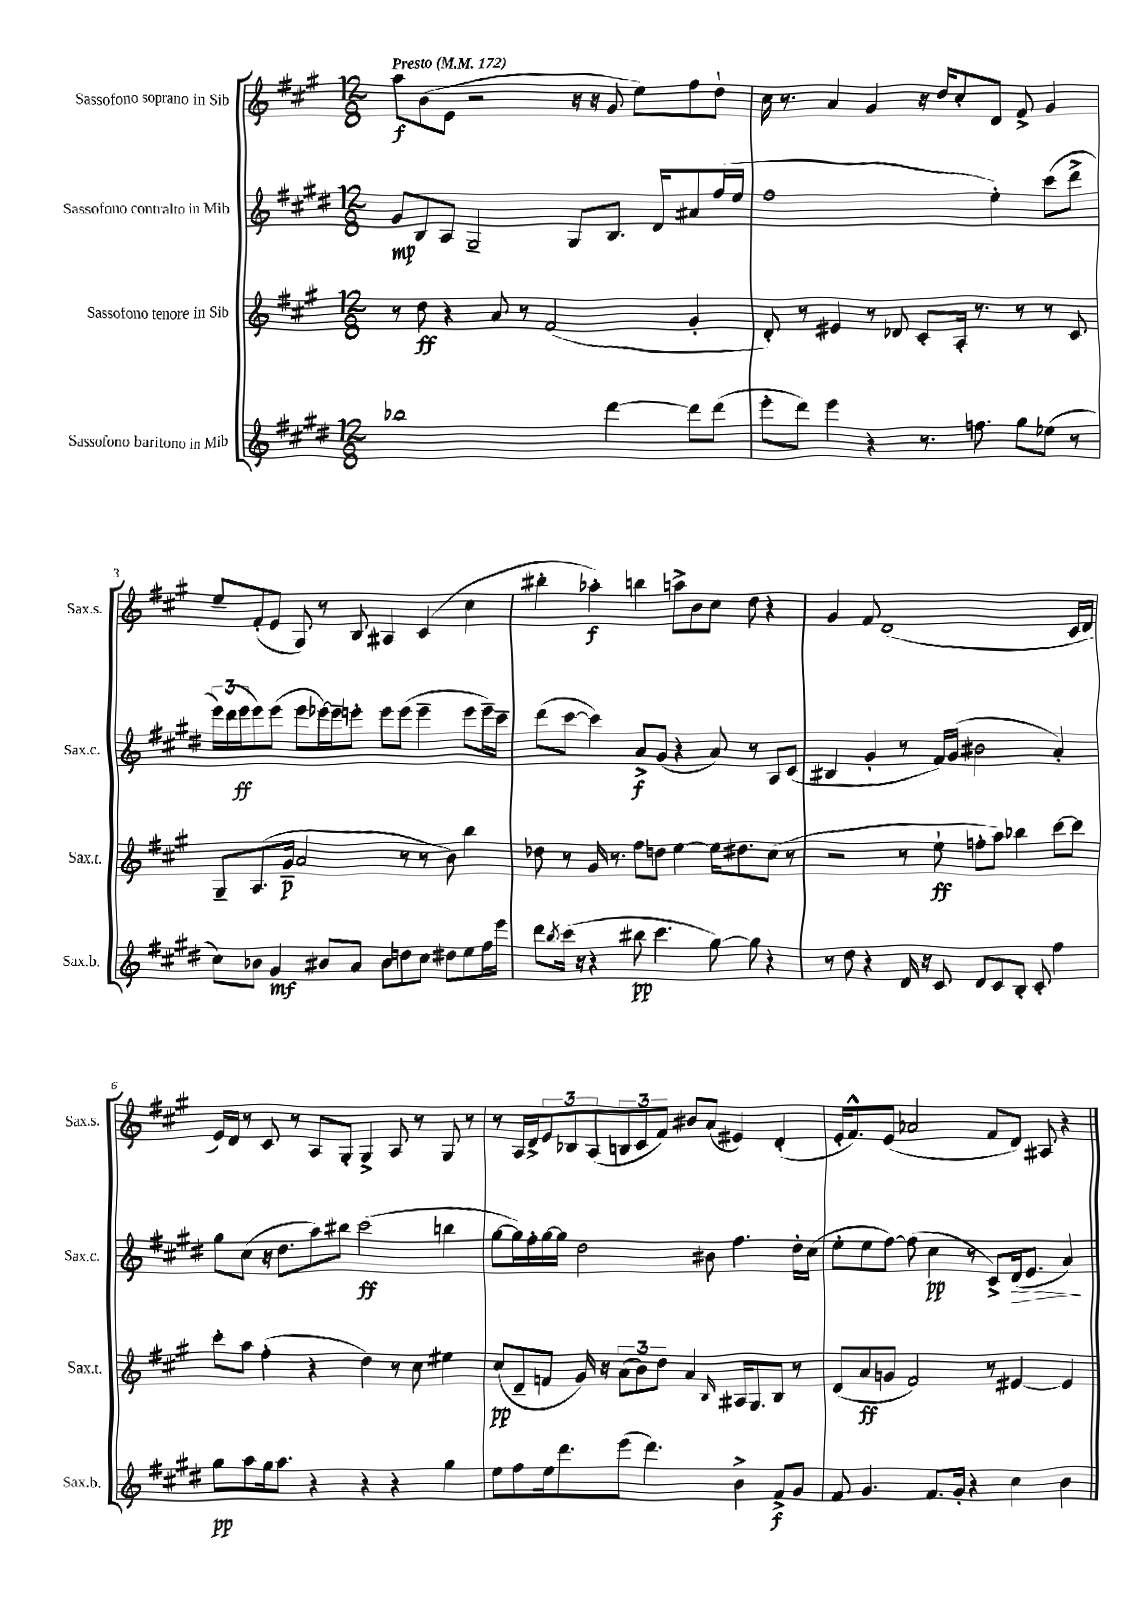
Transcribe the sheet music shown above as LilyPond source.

<<
\new StaffGroup <<
\new Staff = "s0" \with { instrumentName = "Sassofono soprano in Sib" shortInstrumentName = "Sax.s." } {
    \clef treble \key a \major \numericTimeSignature \time 12/8 \tempo "Presto" 4 = 172
    a''8\f b'8( e'8 r2 r16 r16 gis'8 e''8) fis''8 d''8-! |
    cis''16 r8. a'4 gis'4 r16 d''16 cis''8-. d'8 fis'8-> gis'4 |
    e''8-- fis'8-.( e'8 gis8) r8 b8 ais4 cis'4( cis''4 |
    bis''4-. aes''4-.\f) b''4 a''8-> b'8 cis''8 d''8 r4 |
    gis'4 fis'8 d'1( cis'16 d'16 |
    e'16) d'16 r8 cis'8 r8 a8 gis8-. gis4-> a8 r8 gis8 r8 |
    r8 a16 d'16-> \tuplet 3/2 { e'8 bes8 a8( } \tuplet 3/2 { b8 cis'8 fis'8) } bis'8 a'8( eis'4) d'4-.( |
    e'16-. fis'8.-^) e'8( aes'2 fis'8 d'8) ais8 r4 \bar "|." |
}
\new Staff = "s1" \with { instrumentName = "Sassofono contralto in Mib" shortInstrumentName = "Sax.c." } {
    \clef treble \key e \major \numericTimeSignature \time 12/8
    gis'8\mp b8 a8 gis2-- gis8 b8. dis'16 ais'8 fis''16( e''16 |
    fis''1 e''4-.) cis'''8( dis'''8-> |
    \tuplet 3/2 { e'''16) dis'''16( e'''16\ff } e'''8) e'''8( e'''8 ees'''16~) ees'''16-- e'''8-. e'''8 e'''8( e'''4-- e'''8 e'''16--) cis'''16-- |
    dis'''8( cis'''8~ cis'''4) a'8->\f gis'8( r4 a'8) r8 a8 cis'8( |
    bis4 gis'4-. r8 fis'16) gis'16( bis'2 a'4-.) |
    gis''8 cis''8( r16 dis''8. a''8) bis''8 cis'''2\ff( b''4 |
    gis''8~ gis''16) fis''16-. gis''16~ gis''16 dis''2 bis'8 fis''4. dis''16-. cis''16( |
    e''8-. e''8 fis''8~) fis''8( cis''4\pp r8 cis'8->) dis'16\>( e'8. a'4\!) \bar "|." |
}
\new Staff = "s2" \with { instrumentName = "Sassofono tenore in Sib" shortInstrumentName = "Sax.t." } {
    \clef treble \key a \major \numericTimeSignature \time 12/8
    r8 d''8\ff r4 a'8 r8 fis'2( gis'4-. |
    d'8-.) r8 eis'4 r8 des'8 cis'8-. a16-. r8. r8 r8 cis'8 |
    gis8-- a8.( gis'16--\p a'2 r8 r8 b'8) b''4 |
    des''8 r8 gis'16 r8. fis''8 d''8 e''4~ e''16 dis''8. cis''8( r8 |
    r2 r8 e''8-!\ff f''8-. a''8) bes''4 cis'''8~ cis'''8 |
    cis'''8-. a''8 fis''4-.( r4 d''4) r8 cis''8 eis''4 |
    cis''8\pp( d'8-- f'8 gis'16) r16 \tuplet 3/2 { a'8( b'8) d''8 } a'4 \grace { b16 } ais16 gis8. b8 r8 |
    d'8( a'8\ff g'8 fis'2) r8 eis'4~ eis'4 \bar "|." |
}
\new Staff = "s3" \with { instrumentName = "Sassofono baritono in Mib" shortInstrumentName = "Sax.b." } {
    \clef treble \key e \major \numericTimeSignature \time 12/8
    bes''1 dis'''4~ dis'''8 dis'''8( |
    e'''8-. dis'''8) e'''4 r4 r8. f''8. gis''8 ees''8( r8 |
    cis''8) bes'8 gis'4\mf bis'8 a'8 bis'8 d''8 cis''8 dis''8 e''8 fis''16 e'''16 |
    dis'''8 \acciaccatura { b''8 } cis'''16( r16 r4 bis''8\pp cis'''4. gis''8~) gis''8 r4 |
    r8 dis''8 r4 dis'16 r16 cis'8 dis'8 cis'8 b8-. cis'8-. fis''4 |
    gis''8\pp a''8 gis''16 a''8. r4 r4 r4 gis''4 |
    e''8 fis''8 e''16 dis'''8. e'''8( dis'''4.) b'4-> fis'8->\f gis'8 |
    fis'8 gis'4. fis'8. gis'16-. r4 cis''4 b'4 \bar "|." |
}
>>
>>
